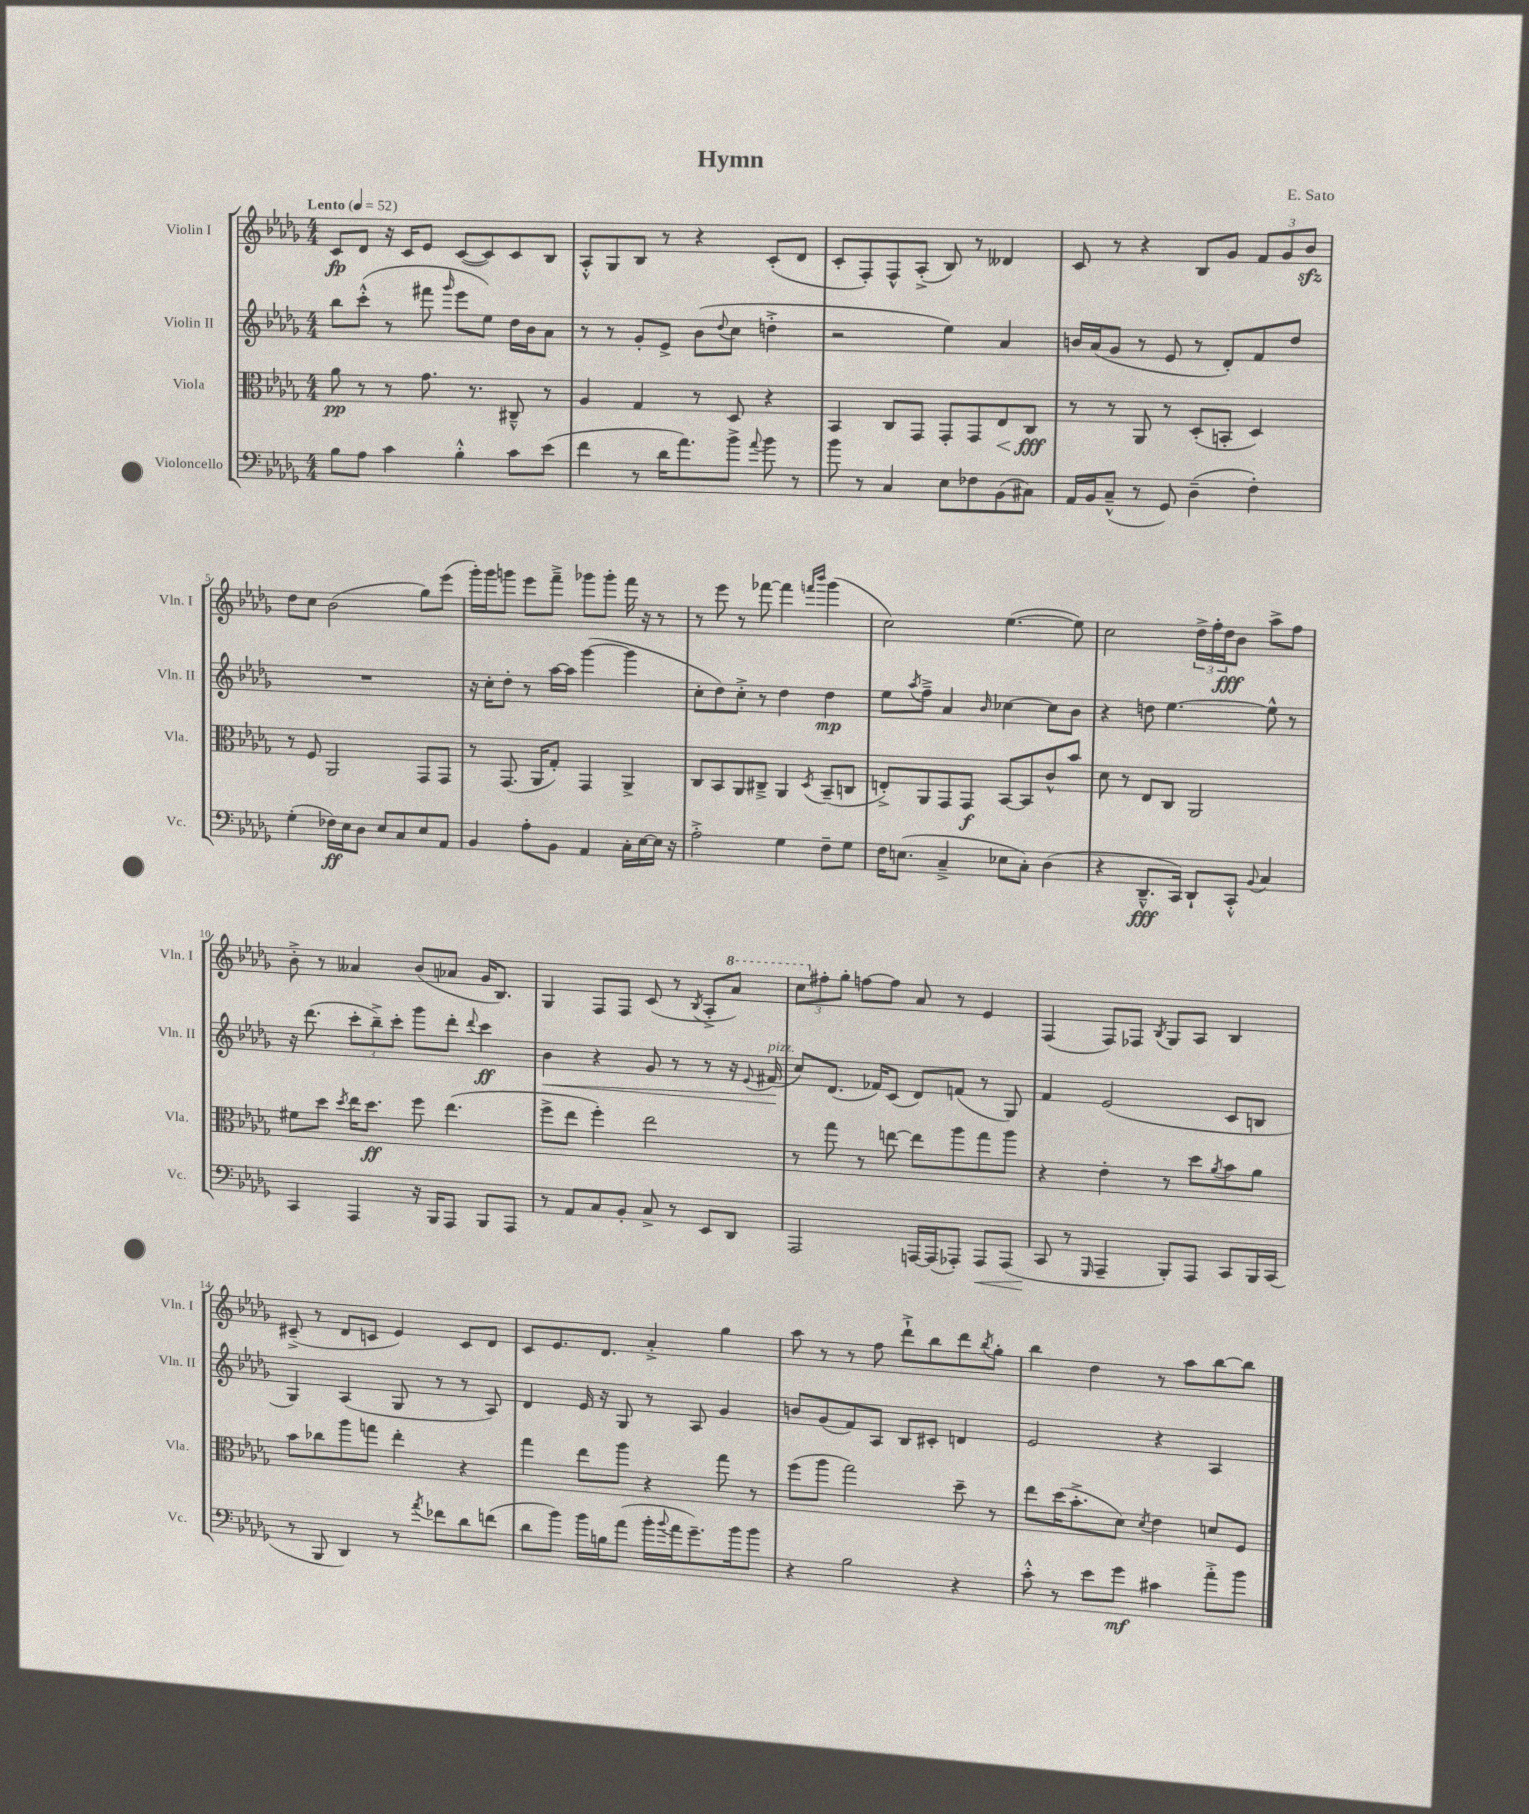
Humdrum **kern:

**kern	**dynam	**kern	**dynam	**kern	**dynam	**kern	**dynam
*part4	*part4	*part3	*part3	*part2	*part2	*part1	*part1
*staff4	*staff4	*staff3	*staff3	*staff2	*staff2	*staff1	*staff1
*I"Violoncello	*	*I"Viola	*	*I"Violin II	*	*I"Violin I	*
*I'Vc.	*	*I'Vla.	*	*I'Vln. II	*	*I'Vln. I	*
*clefF4	*	*clefC3	*	*clefG2	*	*clefG2	*
*k[b-e-a-d-g-]	*	*k[b-e-a-d-g-]	*	*k[b-e-a-d-g-]	*	*k[b-e-a-d-g-]	*
*M4/4	*	*M4/4	*	*M4/4	*	*M4/4	*
*MM52	*	*MM52	*	*MM52	*	*MM52	*
=1	=1	=1	=1	=1	=1	=1	=1
!	!	!	!	!	!	!LO:TX:a:B:t=Lento	!
8B-\L	.	8a-\	pp	8bb-\L	.	8c/L	fp
8A-\J	.	8r	.	(8ccc'^^\J	.	8d-/J	.
4c\	.	8r	.	8r	.	16r	.
.	.	.	.	.	.	16c/KL	.
.	.	8.g-\	.	8fff#X\	.	8e-/J	.
.	.	.	.	16qqggg-/	.	.	.
4B-'^^\	.	.	.	8eee-\L	.	([8c/L	.
.	.	8.r	.	.	.	.	.
.	.	.	.	8ee-\J)	.	8c/])	.
8c\L	.	8C#X~^^/	.	16dd-\LL	.	8c/	.
.	.	.	.	16b-\J	.	.	.
(8e-\J	.	8r	.	8a-\J	.	8B-/J	.
=2	=2	=2	=2	=2	=2	=2	=2
4f\	.	4A-/	.	8r	.	8A-'^^/L	.
.	.	.	.	8r	.	8G-/	.
8r	.	4G-/	.	8g-'/L	.	8B-/J	.
16d-\KL	.	.	.	8e-^/J	.	8r	.
8.a-\)	.	.	.	.	.	.	.
.	.	8r	.	(8b-\L	.	4r	.
.	.	.	.	8qqdd-/	.	.	.
8b-^\J	.	8D-/	.	8cc\J	.	.	.
8qqa-/	.	.	.	.	.	.	.
8b-\	.	4r	.	4ddn'^\	.	(8c'/L	.
8r	.	.	.	.	.	8d-/J	.
=3	=3	=3	=3	=3	=3	=3	=3
8b-\	.	4BB-/	.	2r	.	8c'/L	.
8r	.	.	.	.	.	8F'/)	.
4C/	.	8C/L	.	.	.	8F^^/	.
.	.	8GG-/J	.	.	.	(8A-'^/J	.
8E-\L	.	8GG-'/L	.	4ee-\)	.	8B-/)	.
8F-X\	.	8GG-/	.	.	.	8r	.
!	!	!	!LO:HP:b	!	!	!	!
(8BB-\	.	8E-/	<	4a-/	.	4d--X/	.
8C#X\J)	.	8C/J	fff	.	.	.	.
.	.	.	[	.	.	.	.
=4	=4	=4	=4	=4	=4	=4	=4
16AA-/LL	.	8r	.	16bn/LL	.	8c/	.
16BB-/J	.	.	.	(16a-/J	.	.	.
(8C~^^/J	.	8r	.	8g-/J	.	8r	.
8r	.	8AA-/	.	8r	.	4r	.
8GG-/)	.	8r	.	8e-/	.	.	.
(4D-~\	.	(8D-'/L	.	8r	.	8B-/L	.
.	.	8BBn'/J	.	8d-'/L)	.	8g-/J	.
4F'\)	.	4D-/)	.	8f/	.	12f/L	.
.	.	.	.	.	.	12g-/	.
.	.	.	.	8dd-/J	.	.	.
.	.	.	.	.	.	12b-zz/J	.
!!LO:LB:g=z
=5	=5	=5	=5	=5	=5	=5	=5
(4G-'\	.	8r	.	1r	.	8dd-\L	.
.	.	8F/	.	.	.	8cc\J	.
16F-X\LL)	ff	2AA-/	.	.	.	(2b-\	.
16E-\J	.	.	.	.	.	.	.
8D-\J	.	.	.	.	.	.	.
8E-/L	.	.	.	.	.	.	.
8C/	.	.	.	.	.	.	.
8E-/	.	8GG-/L	.	.	.	8gg-\L)	.
8AA-/J	.	8GG-/J	.	.	.	(8eee-\J	.
=6	=6	=6	=6	=6	=6	=6	=6
4BB-/	.	8r	.	16r	.	16ggg-'\LL)	.
.	.	.	.	16cc'\KL	.	16ggg-\J	.
.	.	(8.GG-/	.	8dd-'\J	.	8gggn\J	.
8A-'\L	.	.	.	8r	.	8eee-\L	.
.	.	16AA-/KL	.	.	.	.	.
8BB-\J	.	8G-'/J)	.	[16aa-\LL	.	8fff~^\J	.
.	.	.	.	16aa-\JJ]	.	.	.
4AA-/	.	4GG-/	.	([4ggg-\	.	8ggg-X\L	.
.	.	.	.	.	.	8ggg-'\J	.
16C'\LL	.	4AA-^/	.	4ggg-\]	.	16fff\	.
[16E-\	.	.	.	.	.	16r	.
16E-\JJ]	.	.	.	.	.	8r	.
16r	.	.	.	.	.	.	.
=7	=7	=7	=7	=7	=7	=7	=7
2A-'^\	.	8C/L	.	8cc'\L	.	8r	.
.	.	8BB-/	.	8dd-\)	.	8eee-\	.
.	.	8AA-/	.	8cc'^\J	.	8r	.
.	.	8C#X~^/J	.	8r	.	[8fff-X\	.
4G-\	.	4AA-/	.	4dd-\	.	4fff-\]	.
.	.	.	.	.	.	16qqfffn/LL	.
.	.	8qD-/	.	.	.	16qqbbb-/JJ	.
8F~\L	.	(8BB-~/L	.	4dd-\	mp	(4ggg-\	.
8G-\J	.	8Cn/J	.	.	.	.	.
=8	=8	=8	=8	=8	=8	=8	=8
16F\KL	.	8En'^/L)	.	8ee-\L	.	2cc\)	.
(8.En\J	.	.	.	.	.	.	.
.	.	.	.	8qaa-/	.	.	.
.	.	8AA-/	.	8ff~^\J	.	.	.
4C~^/	.	8GG-/	.	4a-/	.	.	.
.	.	8GG-/J	f	.	.	.	.
.	.	.	.	16qqb-/	.	.	.
8E-X\L	.	[8BB-/L	.	[4cc-X\	.	([4.ee-\	.
8C'\J)	.	8BB-/]	.	.	.	.	.
(4D-\	.	8c^^/	.	8cc-\L]	.	.	.
.	.	8b-/J	.	8b-\J	.	8ee-\])	.
=9	=9	=9	=9	=9	=9	=9	=9
4r	.	8d-\	.	4r	.	2cc\	.
.	.	8r	.	.	.	.	.
8.DD-~^^/L	fff	8E-/L	.	8ddn\	.	.	.
.	.	8C/J	.	[4.ee-\	.	.	.
16CC/Jk)	.	.	.	.	.	.	.
8DD-`/L	.	2AA-/	.	.	.	24dd-^\LL	.
.	.	.	.	.	.	24ff'\	.
.	.	.	.	.	.	24dd-\J	fff
8CC'^^/J	.	.	.	.	.	8b-\J	.
8qqBB-/	.	.	.	.	.	.	.
4C/	.	.	.	8ee-^^\]	.	8aa-^\L	.
.	.	.	.	8r	.	8ff\J	.
!!LO:LB:g=z
=10	=10	=10	=10	=10	=10	=10	=10
4CC/	.	8f#X\L	.	16r	.	8b-'^\	.
.	.	.	.	(8.ddd-\	.	.	.
.	.	8dd-\J	.	.	.	8r	.
.	.	8qdd-/	.	.	.	.	.
4AAA-/	.	16ee-\KL	.	12ccc'\L	.	4a--X/	.
.	.	8.dd-\J	ff	.	.	.	.
.	.	.	.	12bb-~^\)	.	.	.
.	.	.	.	12ccc'\J	.	.	.
16r	.	8ff\	.	8ggg-\L	.	(8b-/L	.
16BBB-/KL	.	.	.	.	.	.	.
8AAA-/J	.	(4.ee-\	.	8ddd-'\J	.	8a-X/J	.
.	.	.	.	8qqddd-/	.	.	.
8BBB-/L	.	.	.	4ccc\	ff	16g-/KL	.
.	.	.	.	.	.	8.B-/J)	.
8AAA-/J	.	.	.	.	.	.	.
=11	=11	=11	=11	=11	=11	=11	=11
!	!	!	!	!	!LO:HP:b	!	!
8r	.	8ff^\L	.	4b-\	<	4G-/	.
8AA-/L	.	8ee-\J	.	.	.	.	.
8C/	.	4ff'\)	.	4r	.	8F/L	.
8BB-'/J	.	.	.	.	.	8F/J	.
8C^/	.	2ee-\	.	8g-/	.	(8c/	.
8r	.	.	.	8r	.	8r	.
.	.	.	.	.	.	8qB-/	.
8EE-/L	.	.	.	8r	.	8A-'^/L	.
*	*	*	*	*	*	*8va	*
8DD-/J	.	.	.	16r	.	8aa-/J)	.
.	.	.	.	8qqe-/	.	.	.
!	!	!	!	!LO:TX:a:i:t=pizz.	!	!	!
.	.	.	.	(16f#X/	.	.	.
.	.	.	.	.	[	.	.
=12	=12	=12	=12	=12	=12	=12	=12
2AAA-/	.	8r	.	8cc/L)	.	12ccc\L	.
*	*	*	*	*	*	*X8va	*
.	.	.	.	.	.	12ff#X'\	.
.	.	8gg-\	.	(8.d-/J	.	.	.
.	.	.	.	.	.	12gg-'\J	.
.	.	8r	.	.	.	[8ffn\L	.
.	.	.	.	16f-X/KL)	.	.	.
.	.	[8een\	.	(8c/J	.	8ff\J]	.
[16AAAn/LL	.	8ee\L]	.	8d-/L)	.	8a-/	.
(16AAA/J]	.	.	.	.	.	.	.
8AAA-X'/J)	.	8aa-\	.	(8fn/J	.	8r	.
!	!LO:HP:b	!	!	!	!	!	!
8AAA-/L	<	8gg-\	.	8r	.	4e-/	.
(8AAA-/J	.	8aa-\J	.	8G-/)	.	.	.
=13	=13	=13	=13	=13	=13	=13	=13
8CC/	.	4r	.	4f/	.	(4F/	.
8r	[	.	.	.	.	.	.
16qqGGG-/	.	.	.	.	.	.	.
4AAA-~/	.	4e-'\	.	(2e-/	.	8F/L)	.
.	.	.	.	.	.	8F-X/J	.
.	.	.	.	.	.	8qB-/	.
8BBB-'/L)	.	8r	.	.	.	8G-/L	.
8AAA-/J	.	8dd-\L	.	.	.	8A-/J	.
.	.	8qa-/	.	.	.	.	.
8CC/L	.	8b-\	.	8c/L	.	4B-/	.
16BBB-/L	.	8a-\J	.	8Bn/J	.	.	.
(16CC/JJ	.	.	.	.	.	.	.
!!LO:LB:g=z
=14	=14	=14	=14	=14	=14	=14	=14
8r	.	8b-\L	.	4G-/)	.	(8c#X~^/	.
8BBB-/	.	8cc-X\	.	.	.	8r	.
4DD-/)	.	8aa-\	.	(4A-/	.	8d-/L	.
.	.	8ggn\J	.	.	.	8cn/J	.
8r	.	4ee-'\	.	8G-/	.	4e-/)	.
8qa-/	.	.	.	.	.	.	.
8f-X\L	.	.	.	8r	.	.	.
8d-\	.	4r	.	8r	.	8c/L	.
(8fn\J	.	.	.	8A-/)	.	8d-/J	.
=15	=15	=15	=15	=15	=15	=15	=15
8d-\L	.	4gg-\	.	4d-/	.	8c/L	.
8b-\J)	.	.	.	.	.	8.e-/	.
16b-\LL	.	8ee-\L	.	16e-/	.	.	.
16Bn\J	.	.	.	16r	.	8.d-/J	.
(8a-\J	.	8aa-\J	.	8G-/	.	.	.
16b-'\LL	.	4r	.	8r	.	4a-'^/	.
8qqb-/	.	.	.	.	.	.	.
16a-\J	.	.	.	.	.	.	.
8.g-~\)	.	.	.	8A-/	.	.	.
.	.	8gg-\	.	4g-/	.	4gg-\	.
16b-\k	.	.	.	.	.	.	.
8b-\J	.	8r	.	.	.	.	.
=16	=16	=16	=16	=16	=16	=16	=16
4r	.	(8ff\L	.	8bn/L	.	8aa-\	.
.	.	8aa-\J	.	(8g-/	.	8r	.
2B-\	.	2gg-\)	.	8f/)	.	8r	.
.	.	.	.	8A-/J	.	8ff\	.
.	.	.	.	8B-/L	.	8ddd-`^\L	.
.	.	.	.	8c#X'/J	.	8bb-\	.
4r	.	8dd-~\	.	4dn/	.	8ddd-\	.
.	.	.	.	.	.	8qbb-/	.
.	.	8r	.	.	.	8gg-'\J	.
=17	=17	=17	=17	=17	=17	=17	=17
8c'^^\	.	8ee-\L	.	2e-/	.	4bb-\	.
8r	.	(16dd-\K	.	.	.	.	.
.	.	8.b-'^\	.	.	.	.	.
8e-\L	.	.	.	.	.	4dd-\	.
8g-\J	mf	8d-\J)	.	.	.	.	.
.	.	8qd-/	.	.	.	.	.
4c#X\	.	4e-\	.	4r	.	8r	.
.	.	.	.	.	.	8aa-\L	.
8a-'^\L	.	8dn/L	.	4A-/	.	[8bb-\	.
8b-\J	.	8F/J	.	.	.	8bb-\J]	.
==	==	==	==	==	==	==	==
*-	*-	*-	*-	*-	*-	*-	*-
